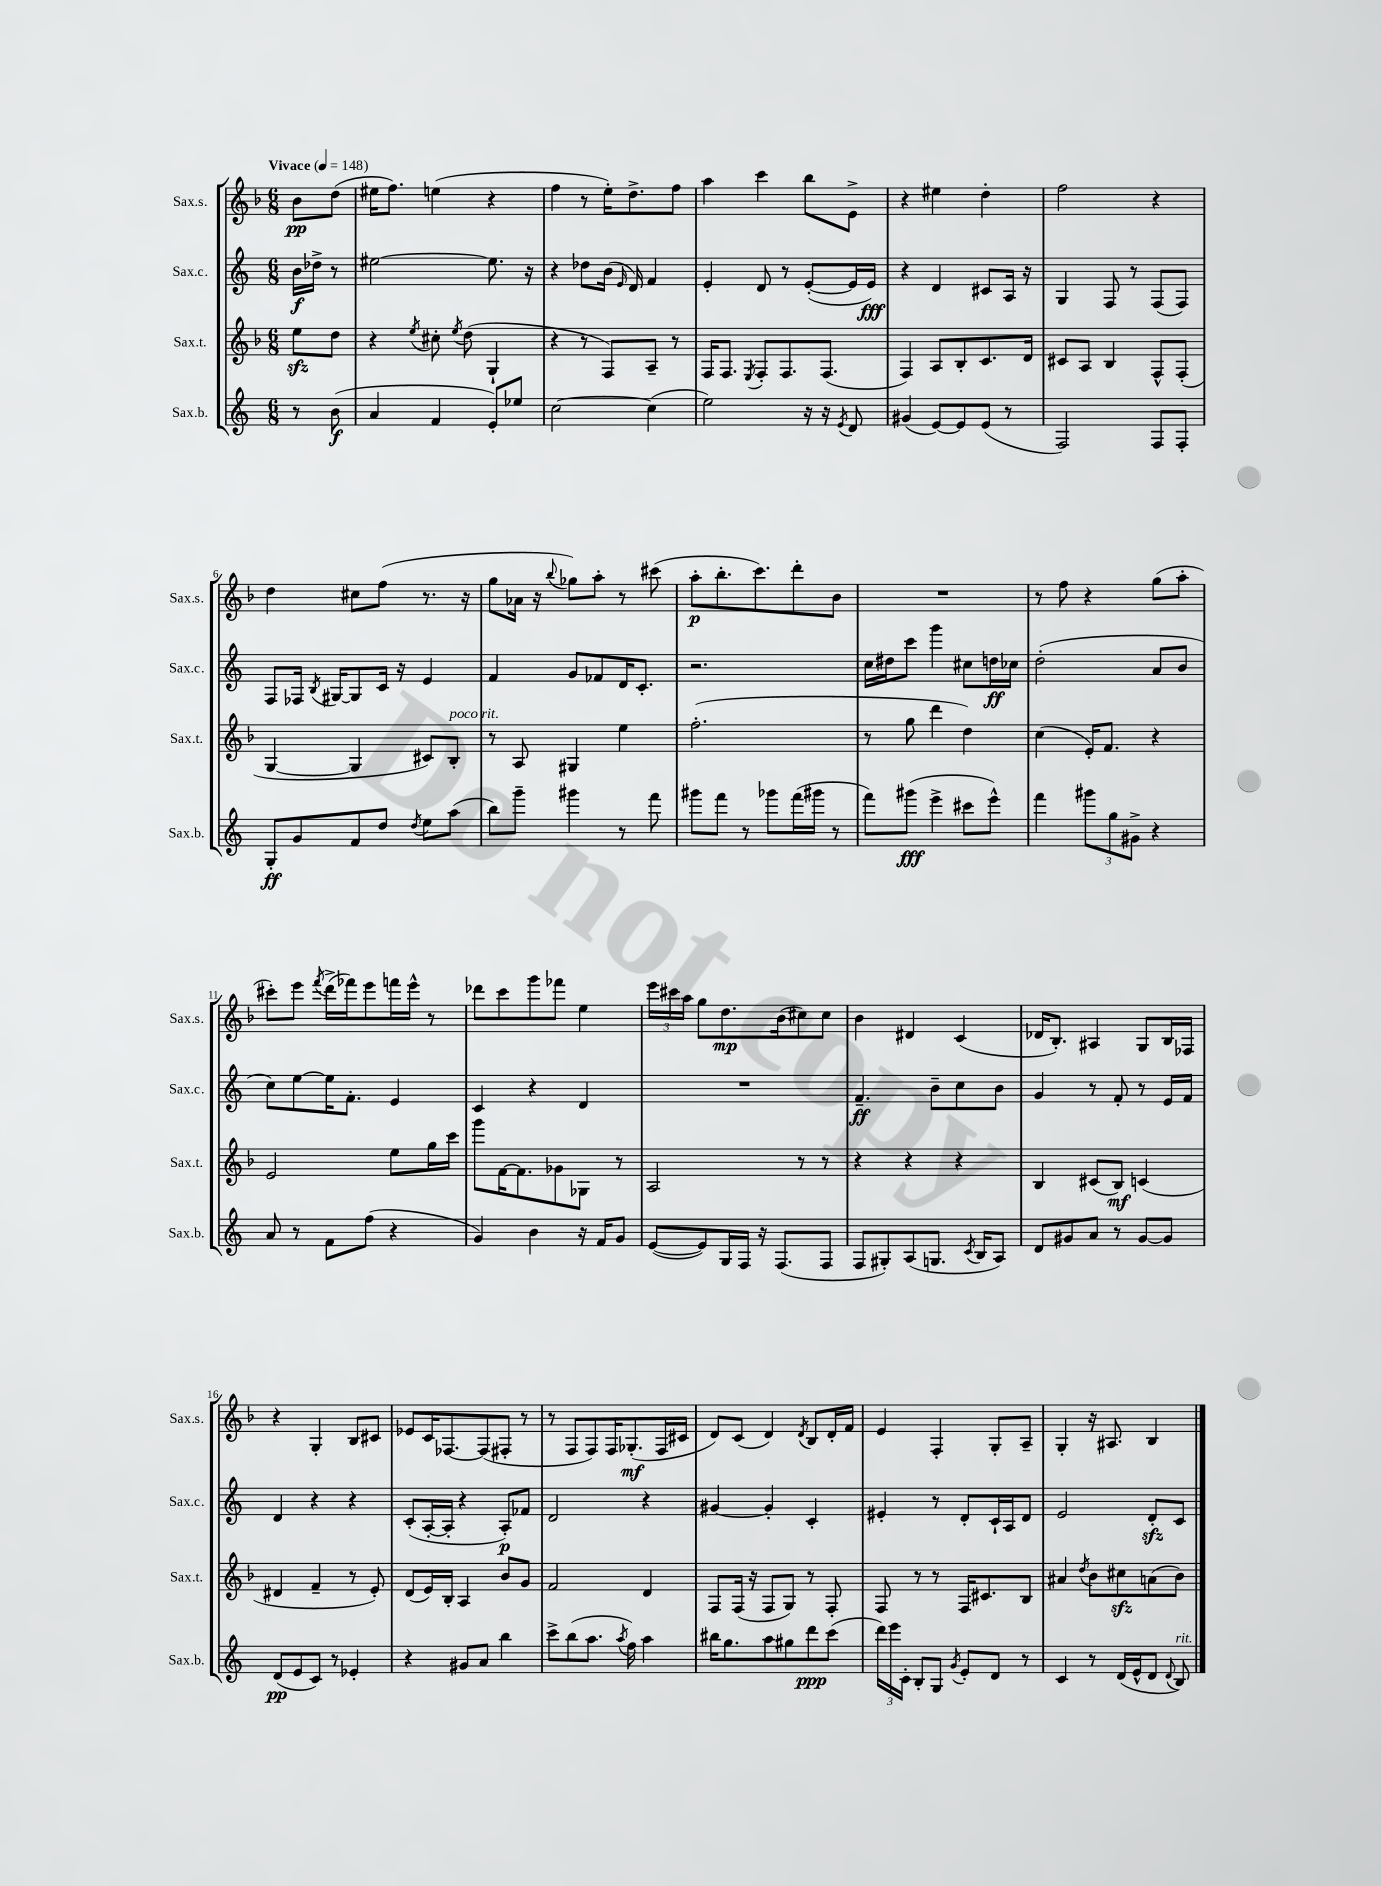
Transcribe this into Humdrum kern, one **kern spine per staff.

**kern	**kern	**kern	**kern
*staff4	*staff3	*staff2	*staff1
*clefG2	*clefG2	*clefG2	*clefG2
*k[]	*k[b-]	*k[]	*k[b-]
*M6/8	*M6/8	*M6/8	*M6/8
*MM148	*MM148	*MM148	*MM148
8r	8ee\L	16b\LL	8b-\L
.	.	16dd-^\JJ	.
(8b\	8dd\J	8r	(8dd\J
=	=	=	=
4a/	4r	[2ee#\	16ee#\LK
.	.	.	8.ff\J)
.	8qee/	.	.
4f/	8cc#'\	.	(4ee\
.	8qee/	.	.
.	(8dd\	.	.
8e'/L)	4G`/	8.ee#\]	4r
8ee-/J	.	.	.
.	.	16r	.
=	=	=	=
[2cc\	4r	4r	4ff\
.	8r	8dd-\L	8r
.	8F/L)	(16b\Jk	16ee'\LK)
.	.	16qqe/	.
.	.	16d/)	8.dd^\
(4cc\]	8A~/J	4f/	.
.	8r	.	8ff\J
=	=	=	=
2ee\)	16F/LK	4e'/	4aa\
.	8.F/J	.	.
.	8qE/	.	.
.	8F'/L	8d/	4ccc\
.	8.F/	8r	.
16r	.	([8e'/L	8bb-\L
16r	(8.F/J	.	.
8qe/	.	.	.
8d/	.	16e/]L	8e^\J
.	.	16e/JJ)	.
=	=	=	=
(4g#/	4F/)	4r	4r
[8e/L)	8A/L	4d/	4ee#\
8e/]	8B-'/	.	.
(8e/J	8.c/	8c#/L	4dd'\
8r	.	16A/Jk	.
.	16d/Jk	16r	.
=	=	=	=
2F/)	8c#/L	4G/	2ff\
.	8A/J	.	.
.	4B-/	8F/	.
.	.	8r	.
8F/L	8F^^/L	(8F/L	4r
8F'/J	(8F'/J	8F/J)	.
=	=	=	=
8G'/L	[4G/	8F/L	4dd\
8g/	.	16F-/Jk	.
.	.	8qB/	.
.	.	[16G#/LK	.
8f/	4G/]	8G#/]	8cc#\L
8dd/J	.	16c/Jk	(8ff\J
.	.	16r	.
8qdd/	.	.	.
8ee\L	8c#/L)	4e/	8.r
(8aa\J	8B-'/J	.	.
.	.	.	16r
=	=	=	=
8bb\L)	8r	4f/	8gg\L
8ggg~\J	8A/	.	16a-\Jk
.	.	.	16r
.	.	.	8qqbb-/
4ggg#\	4G#/	8g/L	8gg-\L)
.	.	8f-/	8aa'\J
8r	4ee\	16d/K	8r
.	.	8.c'/J	.
8fff\	.	.	(8ccc#\
=	=	=	=
8ggg#\L	(2.ff'\	2.r	8aa'\L
8fff\J	.	.	8.bb-'\
8r	.	.	.
.	.	.	8.ccc\)
8ggg-\L	.	.	.
(16fff\L	.	.	8ddd'\
16ggg#\JJ	.	.	.
8r	.	.	8b-\J
=	=	=	=
8fff\L)	8r	16cc\LL	2.r
.	.	16dd#\J	.
(8ggg#\J	8gg\	8ccc\J	.
4eee^\	4ddd\	4ggg\	.
8ccc#\L	4dd\)	8cc#\L	.
8eee^^\J)	.	16dd\L	.
.	.	16cc-\JJ	.
=	=	=	=
4fff\	(4cc\	(2dd'\	8r
.	.	.	8ff\
12ggg#\L	16e'/LK)	.	4r
.	8.f/J	.	.
12gg\	.	.	.
12g#^\J	.	.	.
4r	4r	8a/L	(8gg\L
.	.	8b/J	8aa'\J
=	=	=	=
8a/	2e/	8cc\L)	8ccc#'\L)
8r	.	[8ee\	8eee\J
.	.	.	8qfff/
8f\L	.	16ee\]K	(16ddd^\LL
.	.	8.f'\J	16fff-\J)
(8ff\J	.	.	8eee\
4r	8ee\L	4e/	16fff\L
.	.	.	16eee^^\JJ
.	16gg\L	.	8r
.	16ccc\JJ	.	.
=	=	=	=
4g/)	8ggg\L	4c/	8ddd-\L
.	[16f\K	.	8ccc\
.	8.f\]	.	.
4b\	.	4r	8ggg\
.	8g-\	.	8fff-\J
16r	8G-\J	4d/	4ee\
16f/LK	.	.	.
8g/J	8r	.	.
=	=	=	=
([8e/L	2A/	2.r	24eee\LL
.	.	.	24ccc#\
.	.	.	24aa\JJ
8e/])	.	.	8gg\L
16G/L	.	.	8.dd\
16F/JJ	.	.	.
16r	.	.	.
(8.F/L	.	.	(16b-\k
.	8r	.	8cc#\)
8F/J	8r	.	8cc#\J
=	=	=	=
8F/L	4r	4.f~/	4b-\
8G#'/)	.	.	.
(8A/	4r	.	4d#/
8.G/J	.	8b~\L	.
.	4r	8cc\	(4c/
8qc/	.	.	.
16B/LK	.	.	.
8A/J)	.	8b\J	.
=	=	=	=
8d/L	4B-/	4g/	16d-/LK
.	.	.	8.B-'/J)
8g#/	.	.	.
8a/J	(8c#/L	8r	4A#/
8r	8B-/J)	8f'/	.
[8g#/L	(4c/	8r	8G/L
8g#/]J	.	16e/LL	16B-/L
.	.	16f/JJ	16F-/JJ
=	=	=	=
(8d/L	4d#/	4d/	4r
8e/	.	.	.
8c/J)	4f~/	4r	4G'/
8r	.	.	.
4e-'/	8r	4r	8B-/L
.	8e'/)	.	8c#/J
=	=	=	=
4r	(8d/L	(8c'/L	8e-/L
.	16e/L)	[16A'/L	16c/K
.	16B-'/JJ	16A'/]JJ	[8.F-/
8g#/L	4A/	4r	.
8a/J	.	.	(8F-/]
4bb\	8b-/L	8A'/L)	8F#'/J
.	8g/J	8f-/J	8r
=	=	=	=
8ccc^\L	2f/	2d/	8r
(8bb\	.	.	8F/L
8.aa\J	.	.	8F/)
.	.	.	16F/K
8qaa/	.	.	.
16ff\)	.	.	(8.G-'/
4aa\	4d/	4r	.
.	.	.	16F/L
.	.	.	16c#/JJ
=	=	=	=
16bb#\LK	8F/L	[4g#/	8d/L)
8.gg\	.	.	.
.	(16F/Jk	.	(8c/J
.	16r	.	.
8aa\	8F/L	4g#'/]	4d/)
8gg#\	8G/J)	.	.
.	.	.	8qd/
8ddd\	8r	4c'/	8B-/L
(8ccc\J	8F'/	.	16d'/L
.	.	.	16f/JJ
=	=	=	=
24ddd\LL)	8F/	4e#'/	4e/
24eee\	.	.	.
24c'\JJ	.	.	.
8B'/L	8r	.	.
8G/J	8r	8r	4F'/
8qg/	.	.	.
8e'/L	16F/LK	8d'/L	.
.	8.c#/	.	.
8d/J	.	16c`/L	8G'/L
.	.	16A/J	.
8r	8B-/J	8d/J	8A~/J
=	=	=	=
4c/	4a#/	2e/	4G'/
.	8qdd/	.	.
8r	8b-\L	.	16r
.	.	.	8.A#/
(16d/LL	8cc#\	.	.
16e^^/J	.	.	.
8d/J	(8a\	8d'/L	4B-/
8qqd/	.	.	.
8B/)	8b-\J)	8c/J	.
==	==	==	==
*-	*-	*-	*-
